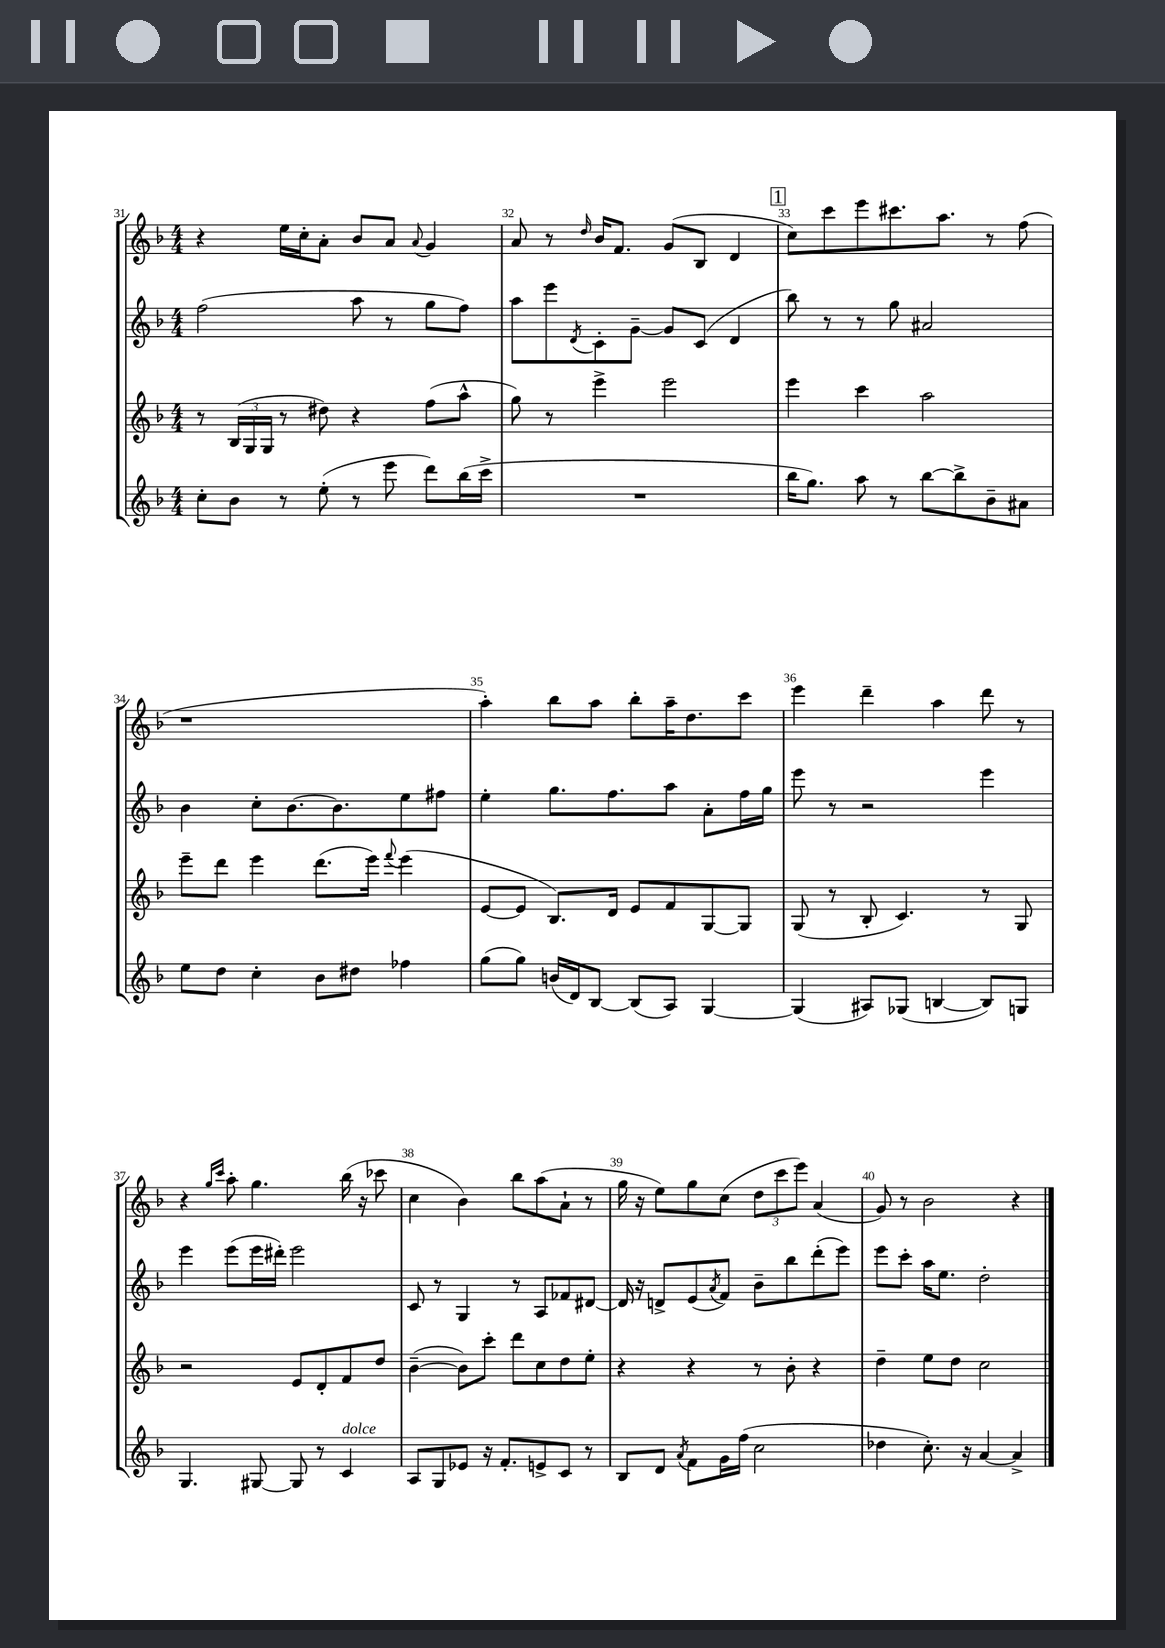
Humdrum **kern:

**kern	**kern	**kern	**kern
*staff4	*staff3	*staff2	*staff1
*clefG2	*clefG2	*clefG2	*clefG2
*k[b-]	*k[b-]	*k[b-]	*k[b-]
*M4/4	*M4/4	*M4/4	*M4/4
8cc'\L	8r	(2ff\	4r
8b-\J	(24B-/LL	.	.
.	24G/	.	.
.	24G/JJ	.	.
8r	8r	.	16ee\LL
.	.	.	16cc'\J
(8ee'\	8dd#\)	.	8a'\J
8r	4r	8aa\	8b-/L
8eee\	.	8r	8a/J
.	.	.	8qqa/
8ddd\L)	(8ff\L	8gg\L	4g/
(16bb-\L	8aa^^\J	8ff\J)	.
16ccc^\JJ	.	.	.
=	=	=	=
1r	8gg\)	8aa\L	8a/
.	8r	8eee\	8r
.	.	8qd/	16qqdd/
.	4eee^\	8c'\	16b-/LK
.	.	.	8.f/J
.	.	[8g~\J	.
.	2eee\	8g/]L	(8g/L
.	.	(8c/J	8B-/J
.	.	4d/	4d/
=	=	=	=
16bb-\LK	4eee\	8bb-\)	8cc\L)
8.gg\J)	.	.	.
.	.	8r	8ccc\
8aa\	4ccc\	8r	8eee\
8r	.	8gg\	8.ccc#\
[8bb-\L	2aa\	2a#/	.
.	.	.	8.aa\J
8bb-^\]	.	.	.
8b-~\	.	.	8r
8a#\J	.	.	(8ff\
=	=	=	=
8ee\L	8eee~\L	4b-\	1r
8dd\J	8ddd\J	.	.
4cc'\	4eee\	8cc'\L	.
.	.	[8.b-\	.
8b-\L	(8.ddd\L	.	.
.	.	8.b-\]	.
8dd#\J	.	.	.
.	16eee\Jk)	.	.
.	8qqfff/	.	.
4ff-\	(4eee\	8ee\	.
.	.	8ff#\J	.
=	=	=	=
(8gg\L	[8e/L	4ee'\	4aa'\)
8gg\J)	8e/]J	.	.
(16b/LL	8.B-/L)	8.gg\L	8bb-\L
16d/J)	.	.	.
[8B-/J	.	.	8aa\J
.	16d/Jk	8.ff\	.
(8B-/]L	8e/L	.	8bb-'\L
8A/J)	8f/	8aa\J	16aa~\K
.	.	.	8.dd\
[4G/	[8G/	8a'\L	.
.	8G/]J	16ff\L	8ccc\J
.	.	16gg\JJ	.
=	=	=	=
(4G/]	(8G/	8eee\	4eee\
.	8r	8r	.
8A#/L)	8B-'/	2r	4ddd~\
(8G-/J	4.c/)	.	.
[4B/	.	.	4aa\
8B/]L)	8r	4eee\	8ddd\
8G/J	8G/	.	8r
=	=	=	=
4.G/	2r	4eee\	4r
.	.	.	16qqgg/LL
.	.	.	16qqccc/JJ
.	.	(8eee\L	8aa'\
[8G#/	.	16eee\L	4.gg\
.	.	16ddd#'\JJ)	.
8G#/]	8e/L	2eee\	.
8r	8d'/	.	.
4c/	8f/	.	(16bb-\
.	.	.	16r
.	8dd/J	.	8ccc-\
=	=	=	=
8A/L	([4b-~\	8c/	4cc\
8G/	.	8r	.
8e-/J	8b-\]L)	4G/	4b-\)
16r	8ccc'\J	.	.
8.f'/L	.	.	.
.	8ddd\L	8r	8bb-\L
8e^/	8cc\	8A/L	(8aa\
8c/J	8dd\	8f-/	8a`\J
8r	8ee'\J	[8d#/J	8r
=	=	=	=
8B-/L	4r	16d#/]	16gg\
.	.	16r	16r
8d/J	.	8d^/L	8ee\L)
8qa/	.	.	.
8f\L	4r	(8e/	8gg\
.	.	8qa/	.
16g\L	.	8f/J)	(8cc\J
(16ff\JJ	.	.	.
2cc\	8r	8b-~\L	12dd\L
.	.	.	12ccc\
.	8b-'\	8bb-\	.
.	.	.	12eee\J)
.	4r	(8ddd'\	(4a/
.	.	8eee\J)	.
=	=	=	=
4dd-\	4dd~\	8eee\L	8g/)
.	.	8ccc'\J	8r
8.cc'\)	8ee\L	16aa\LK	2b-\
.	.	8.ee\J	.
.	8dd\J	.	.
16r	.	.	.
[4a/	2cc\	2dd'\	.
4a^/]	.	.	4r
==	==	==	==
*-	*-	*-	*-
